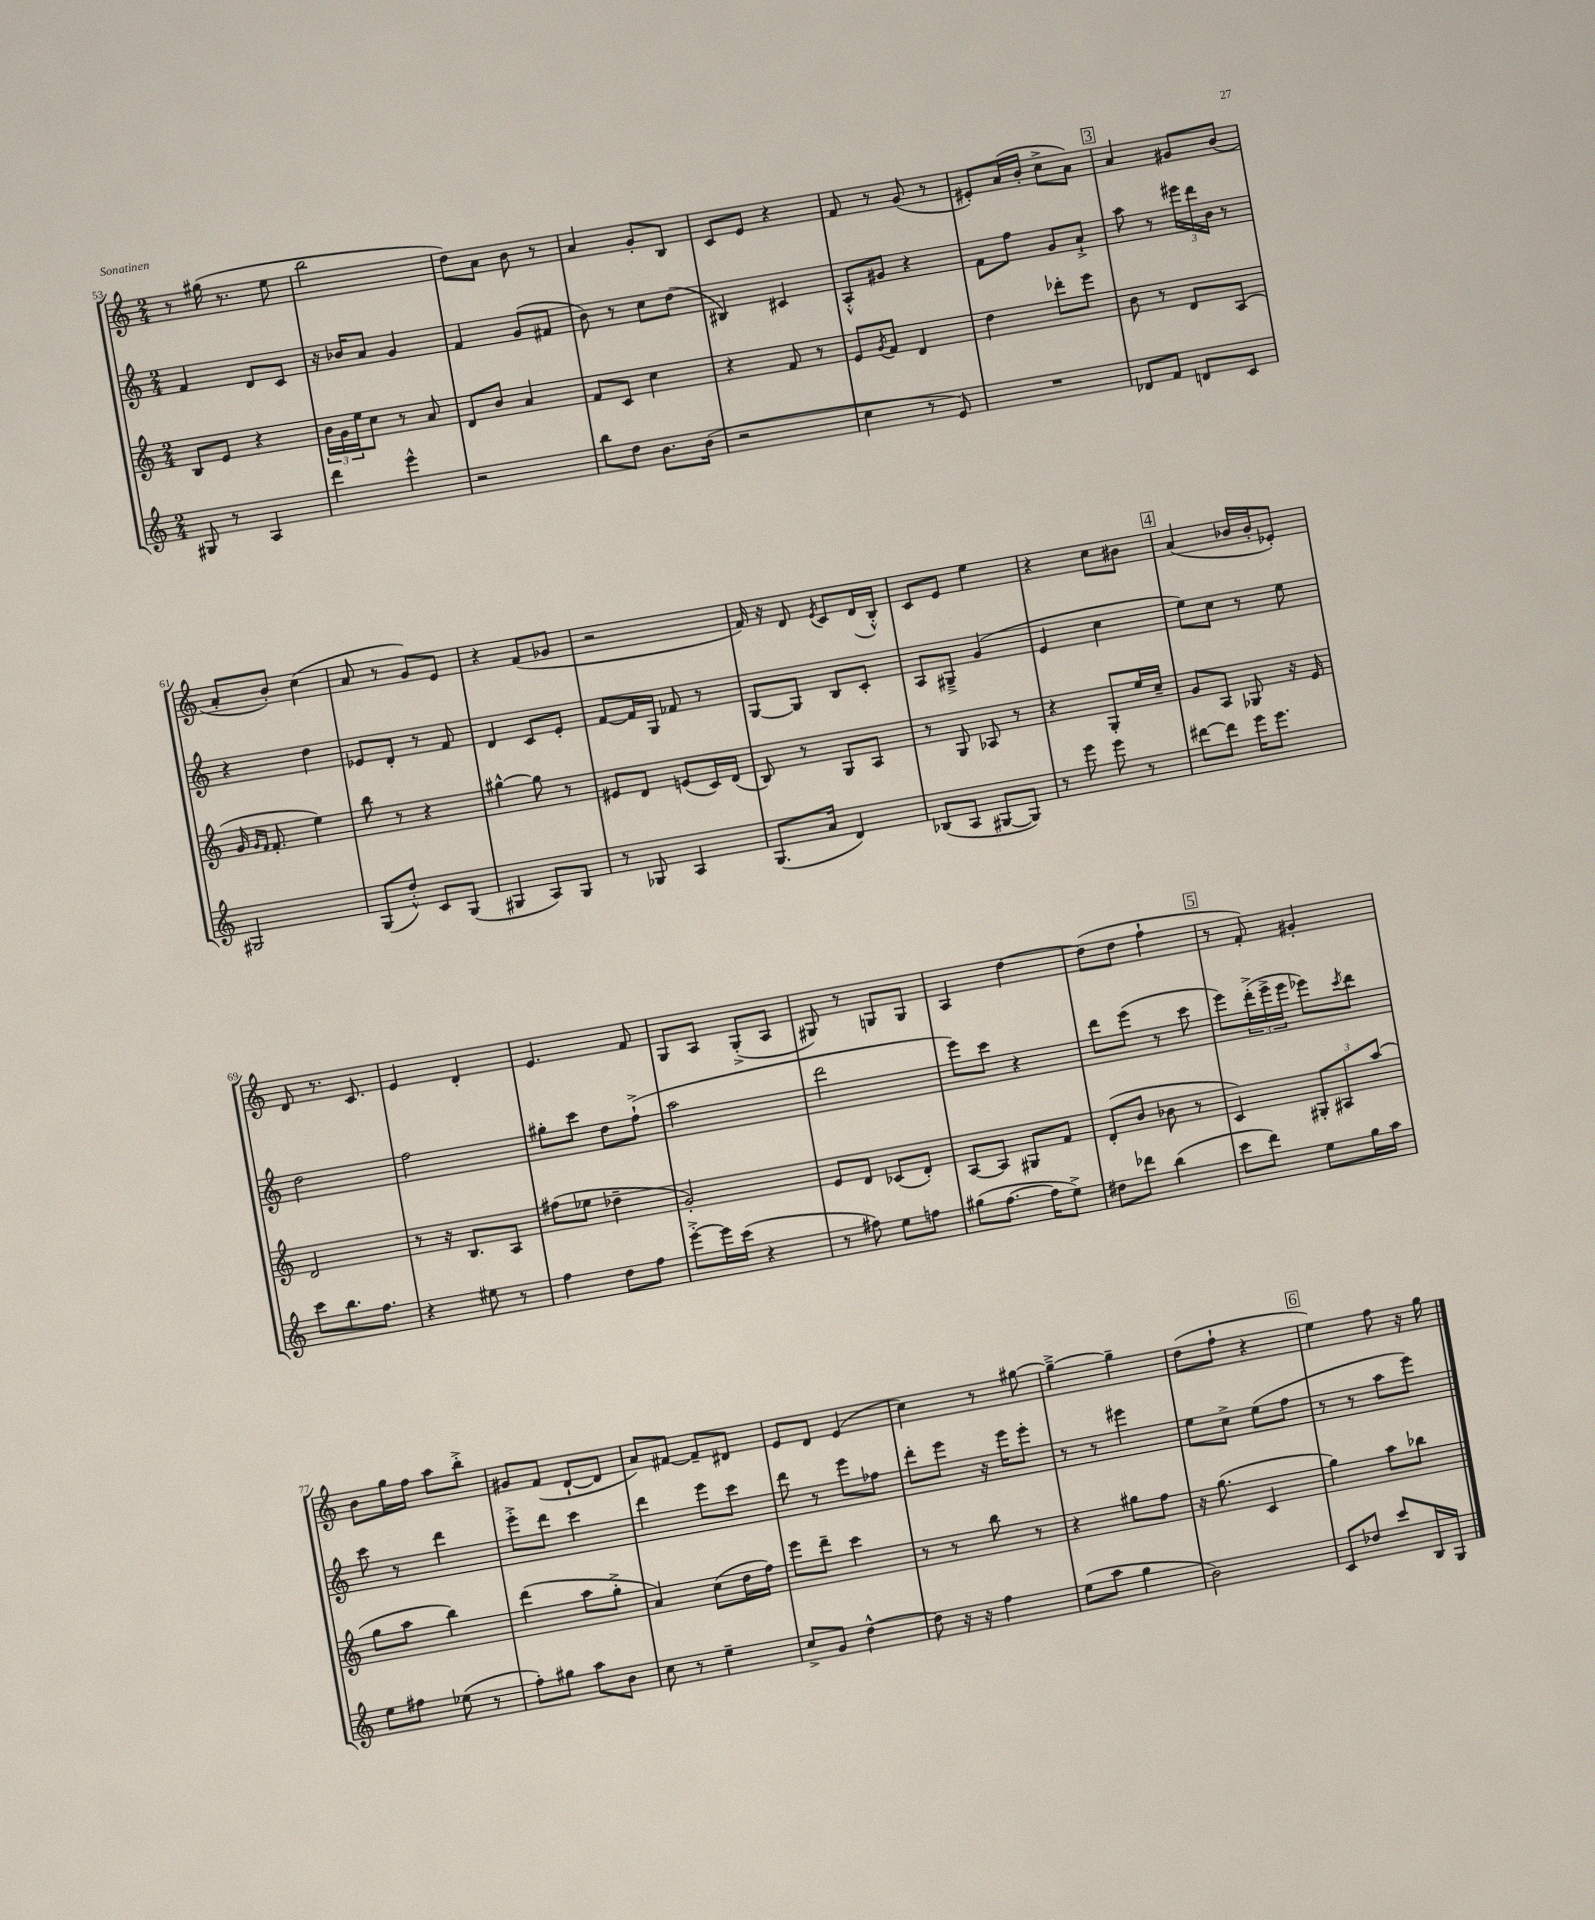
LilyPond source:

<<
\new StaffGroup <<
\new Staff = "s0" {
    \clef treble \key c \major \numericTimeSignature \time 2/4
    r8 gis''16( r8. e''8 |
    b''2 |
    d''8) a'8 b'8 r8 |
    a'4 g'8-. b8 |
    c'8 e'8 r4 |
    f'8 r8 g'8( r8 |
    eis'8-.) a'16( b'16-. c''8-> a'8) |
    \mark \markup { \box "3" } a'4 gis'8 b'8( |
    a'8-. b'8-.) c''4( |
    a'8 r8 g'8) e'8 |
    r4 f'8( ges'8 |
    r2 |
    f'16) r16 d'8 \acciaccatura { e'8 } c'8 d'16( b16-.-^) |
    c'8 e'8 e''4 |
    r4 c''8 bis'8 |
    \mark \markup { \box "4" } a'4( bes'16 bes'16-. ees'8-.) |
    d'8 r8. c'8. |
    e'4 d'4-. |
    e'4. f'8 |
    g8 a8 g8-.->( a8 |
    gis8) r8 g8 g8 |
    a4 d''4~ |
    d''8( d''8 f''4-! |
    \mark \markup { \box "5" } r8 f'8-.) gis'4-. |
    b'8 g''16 f''16 a''8 b''8-.-> |
    gis'8 f'8( d'8~-! d'8 |
    a'8) fis'8~ fis'8-- dis'8 |
    e'8 d'8 e'4( |
    c''4) r8 gis''8~ |
    gis''4~---> gis''4-- |
    d''8( f''8-! r4 |
    \mark \markup { \box "6" } e''4) f''8 r16 g''16 \bar "|." |
}
\new Staff = "s1" {
    \clef treble \key c \major \numericTimeSignature \time 2/4
    f'4 d'8 c'8 |
    r16 bes'16 a'8 g'4 |
    f'4 g'8( fis'8 |
    b'8) r8 c''8 d''8( |
    bis4) cis'4 |
    a8-.-^ gis'8 r4 |
    f'8 f''8 g'8 a'8-!-> |
    \mark \markup { \box "3" } a''8 r8 \tuplet 3/2 { eis'''16 d'''16 b'16 } r8 |
    r4 d''4 |
    ees'8 d'8-. r8 f'8 |
    d'4 c'8 e'8-. |
    f'8~ f'16 g16 fes'8 r8 |
    g8~ g8 b8 c'8-. |
    a8 gis8---> g'4( |
    e'4 c''4 |
    \mark \markup { \box "4" } e''8) c''8 r8 e''8 |
    d''2 |
    f''2 |
    gis''8-. c'''8 d''8 f''8-!->( |
    a''2 |
    d'''2 |
    e'''8) c'''8 r4 |
    d'''8 e'''8( r8 c'''8 |
    \mark \markup { \box "5" } e'''8) \tuplet 3/2 { d'''16-.->( e'''16-> e'''16 } ees'''8) \acciaccatura { c'''8 } d'''8 |
    c'''8 r8 d'''4 |
    e'''8-.-> d'''8 c'''4 |
    d'''4 e'''8 c'''8 |
    d'''8 r8 e'''8 fes''8 |
    d'''8-. e'''8 r16 e'''16 e'''8-. |
    r8 r8 eis'''4 |
    e''8 c''8-> e''8( f''8 |
    \mark \markup { \box "6" } r8 r8 a''8 e'''8) \bar "|." |
}
\new Staff = "s2" {
    \clef treble \key c \major \numericTimeSignature \time 2/4
    b8 e'8 r4 |
    \tuplet 3/2 { b'16 g'16 e''16 } c''8 r8 a'8 |
    d'8 b'8 a'4 |
    f'8 c'8 c''4 |
    r4 f'8 r8 |
    e'8 \acciaccatura { g'8 } f'8 d'4 |
    d''4 des'''8-. e'''8 |
    \mark \markup { \box "3" } b'8 r8 d'8 a8( |
    g'16 \grace { g'16 f'16 } f'8.-. e''4) |
    b''8 r8 r4 |
    gis''4~-^ gis''8 r8 |
    eis'8 d'8 e'8( c'16) d'16( |
    b8) r8 g8 a8 |
    r8 g8 aes8 r8 |
    r4 g8-. e''16 c''16-- |
    \mark \markup { \box "4" } g'8 a8 ges8 r16 e'16 |
    d'2 |
    r8 r16 b8. a8 |
    fis''8( ees''8 des''4-- |
    g'2-.) |
    e'8 d'8 ces'8( d'8-.) |
    a8~ a8 gis8 f'8 |
    d'8-.( b'8 bes'8 r8 |
    \mark \markup { \box "5" } c'4) \tuplet 3/2 { gis8-. ais8 a''8( } |
    g''8 a''8 b''4) |
    d'''4( a''8 g''8-.-> |
    a'4) c''8( d''16 f''16) |
    e'''8 d'''8-- c'''4 |
    r8 r8 b''8 r8 |
    r4 gis''8 f''8 |
    r16 g''8.( c'4 |
    \mark \markup { \box "6" } g''4) a''8 bes''8 \bar "|." |
}
\new Staff = "s3" {
    \clef treble \key c \major \numericTimeSignature \time 2/4
    gis8 r8 a4 |
    d'''4 e'''4-^ |
    r2 |
    b''8 d''8 b'8. b'16( |
    r2 |
    c''4 r8 e'8) |
    R2 |
    \mark \markup { \box "3" } des'8 f'8 d'8 c'8 |
    gis2 |
    g8( d''8-.-^) c'8 g8( |
    gis4 a8) gis8 |
    r8 ges8 a4 |
    g8.( a'16 d'4) |
    bes8( a8 gis8~ gis8) |
    r8 e'''8 e'''8 r8 |
    \mark \markup { \box "4" } dis'''8~ dis'''8 e'''16 e'''8. |
    c'''8 b''8. f''8. |
    r4 eis''8 r8 |
    f''4 d''8 f''8 |
    e'''8~-.-> e'''16 c'''16( r4 |
    r8 fis''8) e''8 f''8 |
    gis''8( f''8.~ f''16 e''8->) |
    dis''8 des'''8 b''4( |
    \mark \markup { \box "5" } c'''8 d'''8) e''8 g''16 a''16 |
    e''8 fis''8 ees''8( r8 |
    f''8-.) gis''8 a''8 b'8 |
    c''8 r8 e''4-- |
    c''8-> g'8 d''4~-^ |
    d''8 r16 r16 f''4 |
    e''8( a''8 g''4 |
    b'2) |
    \mark \markup { \box "6" } c'8 des''8 c'''8 b16 g16 \bar "|." |
}
>>
>>
\layout { \context { \Score currentBarNumber = #53 } }
